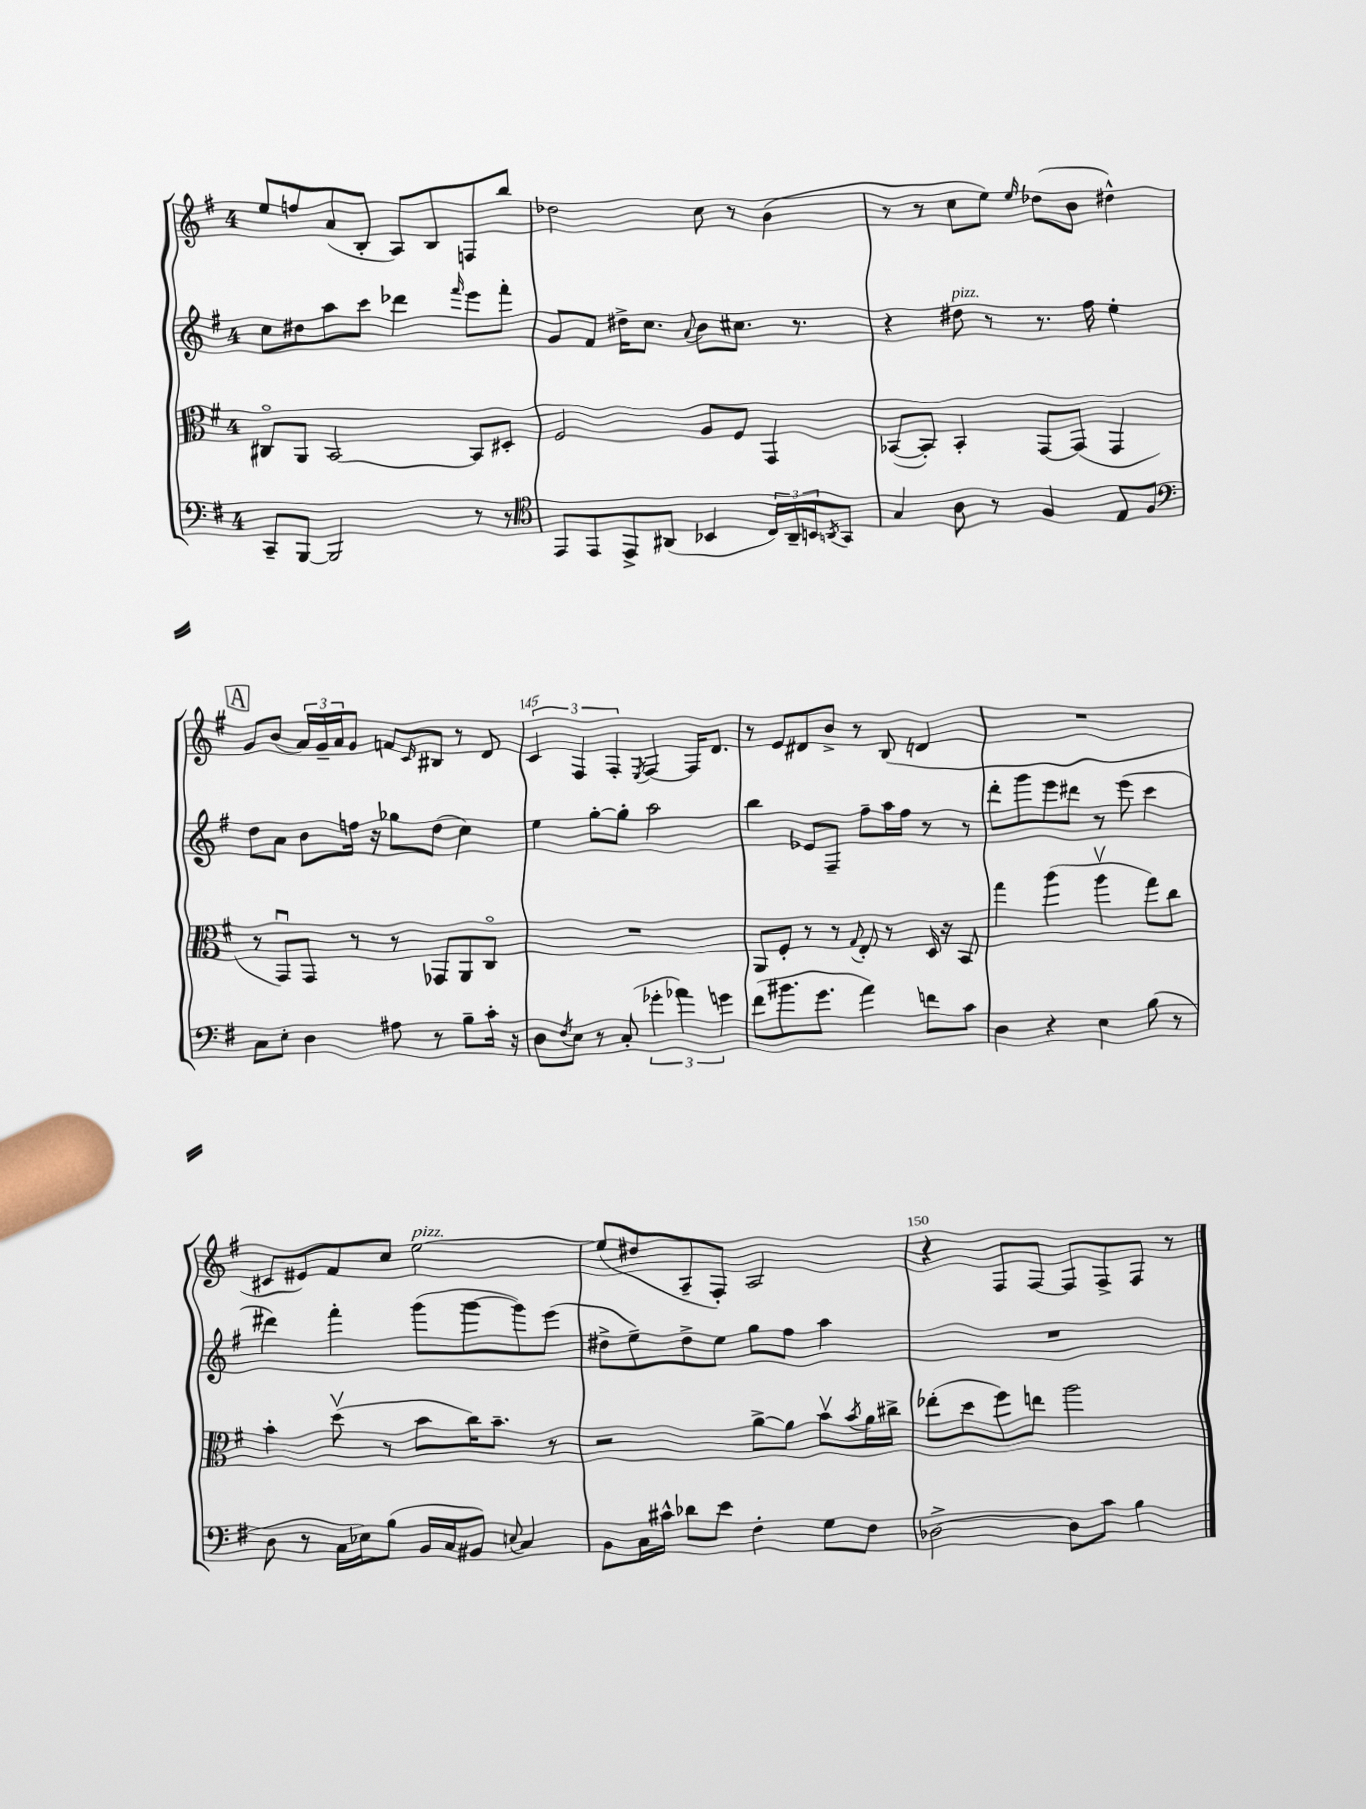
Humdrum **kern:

**kern	**kern	**kern	**kern
*staff4	*staff3	*staff2	*staff1
*clefF4	*clefC3	*clefG2	*clefG2
*k[f#]	*k[f#]	*k[f#]	*k[f#]
*M4/4	*M4/4	*M4/4	*M4/4
8CC~/L	8C#o/L	8cc\L	8ee/L
[8BBB/J	8AA/J	8dd#\	8ff/
2BBB/]	[2BB/	8aa\	(8a/
.	.	8ccc\J	8B'/J
.	.	4ddd-\	8A/L)
.	.	.	8B/
.	.	16qqfff#/	.
8r	8BB/]L	8eee\L	8F/
8r	8D#'/J	8fff#'\J	8bb/J
=	=	=	=
*clefC4	*	*	*
8EE/L	2F#/	8g/L	2dd-\
8EE/	.	8f#/J	.
8EE^/	.	16dd#^\LK	.
.	.	8.cc\J	.
(8AA#/J	.	.	.
.	.	8qqa/	.
4BB-/	8A/L	8b\L	8cc\
.	8F#/J	8.cc#\J	8r
24C/LL)	4GG/	.	(4b\
24AA#~/	.	.	.
.	.	8.r	.
24BB/J	.	.	.
8qAA/	.	.	.
8GG/J	.	.	.
=	=	=	=
4G/	([8BB-/L	4r	8r
.	8BB-'/]J)	.	8r
8A\	4BB-'/	8dd#\	8cc\L
8r	.	8r	8ee\J)
.	.	.	16qqee/
4F#/	[8GG/L	8.r	(8dd-\L
.	(8GG/]J	.	8b\J
.	.	16ff#\	.
8E/L	4GG/	4ee'\	4dd#^^\)
8F#/J	.	.	.
=	=	=	=
*clefF4	*	*	*
8C\L	8r	8dd\L	8g/L
8E'\J	8GGu/L)	8a\J	(8b/J
4D\	8GG/J	8b\L	24a/LL)
.	.	.	24g~/
.	.	.	24a/J
.	8r	16ff\Jk	8g/J
.	.	16r	.
8A#\	8r	8gg-\L	8f/L
.	.	.	16qqc/
8r	8GG-/L	(8dd\J	8B#/J
8B~\L	8AA/	4cc\)	8r
16c'\Jk	8Co/J	.	8d/
16r	.	.	.
=	=	=	=
8D\L	1r	4ee\	6c/
8qF#/	.	.	.
8E\J	.	.	.
.	.	.	6F#/
8r	.	[8gg'\L	.
.	.	.	6F#'/
(8C'/	.	8gg'\]J	.
.	.	.	8qE/
6g-'\	.	2aa\	[4F#/
6a-\)	.	.	.
.	.	.	16F#/]LK
.	.	.	8.d/J
6g\	.	.	.
=	=	=	=
(8f#\L	8AA/L	4bb\	8r
8.b#\	8F#'/J	.	8e/L
.	8r	8e-/L	8d#/
8.g\J	.	.	.
.	8r	8F#~/J	8b^/J
.	8qqG/	.	.
4a\)	8E'/	8ff#~\L	8r
.	8r	16aa\L	(8B/
.	.	16ff#\JJ	.
8f\L	16D/	8r	4d/
.	16r	.	.
8c\J	8BB/	8r	.
=	=	=	=
4D\	4gg\	8ddd'\L	1r
.	.	8ggg\	.
4r	(4aa\	8eee\	.
.	.	8ddd#\J	.
4E\	4aav\	8r	.
.	.	(8eee\	.
(8B\	8gg\L)	4ccc\	.
8r	8cc\J	.	.
=	=	=	=
8D\	4b'\	4ddd#\)	8c#/L
8r	.	.	8e#/)
16C\LL	(8ddv\	4fff#'\	8f#/
16E-\J)	.	.	.
(8B\J	8r	.	8cc/J
16BB/LL	8b\L	(8ggg\L	[2ee\
16C/J	.	.	.
8BB#/J)	16cc\K)	[8ggg\	.
.	8.b~\J	.	.
8qqE/	.	.	.
4C/	.	8ggg\])	.
.	8r	(8eee\J	.
=	=	=	=
8BB\L	2r	8dd#^\L	(8ee/]L
16C\L	.	8ee~\)	8dd#/
16c#^^\JJ	.	.	.
8d-\L	.	8dd#^\	8A~/
8e\J	.	8ee\J	8F#'/J)
4F#'\	[8a^\L	8gg\L	2A/
.	8a\]J	8ff#\J	.
8G\L	8bv\L	4aa\	.
.	8qb/	.	.
8F#\J	16a\L	.	.
.	16cc#^\JJ	.	.
=	=	=	=
[2D-^\	(8ee-'\L	1r	4r
.	8dd\	.	.
.	8ff#\)	.	8F#/L
.	8ee\J	.	[8F#/J
8D-\]L	2aa\	.	8F#/]L
8c\J	.	.	8F#^/
4B\	.	.	8F#/J
.	.	.	8r
==	==	==	==
*-	*-	*-	*-
